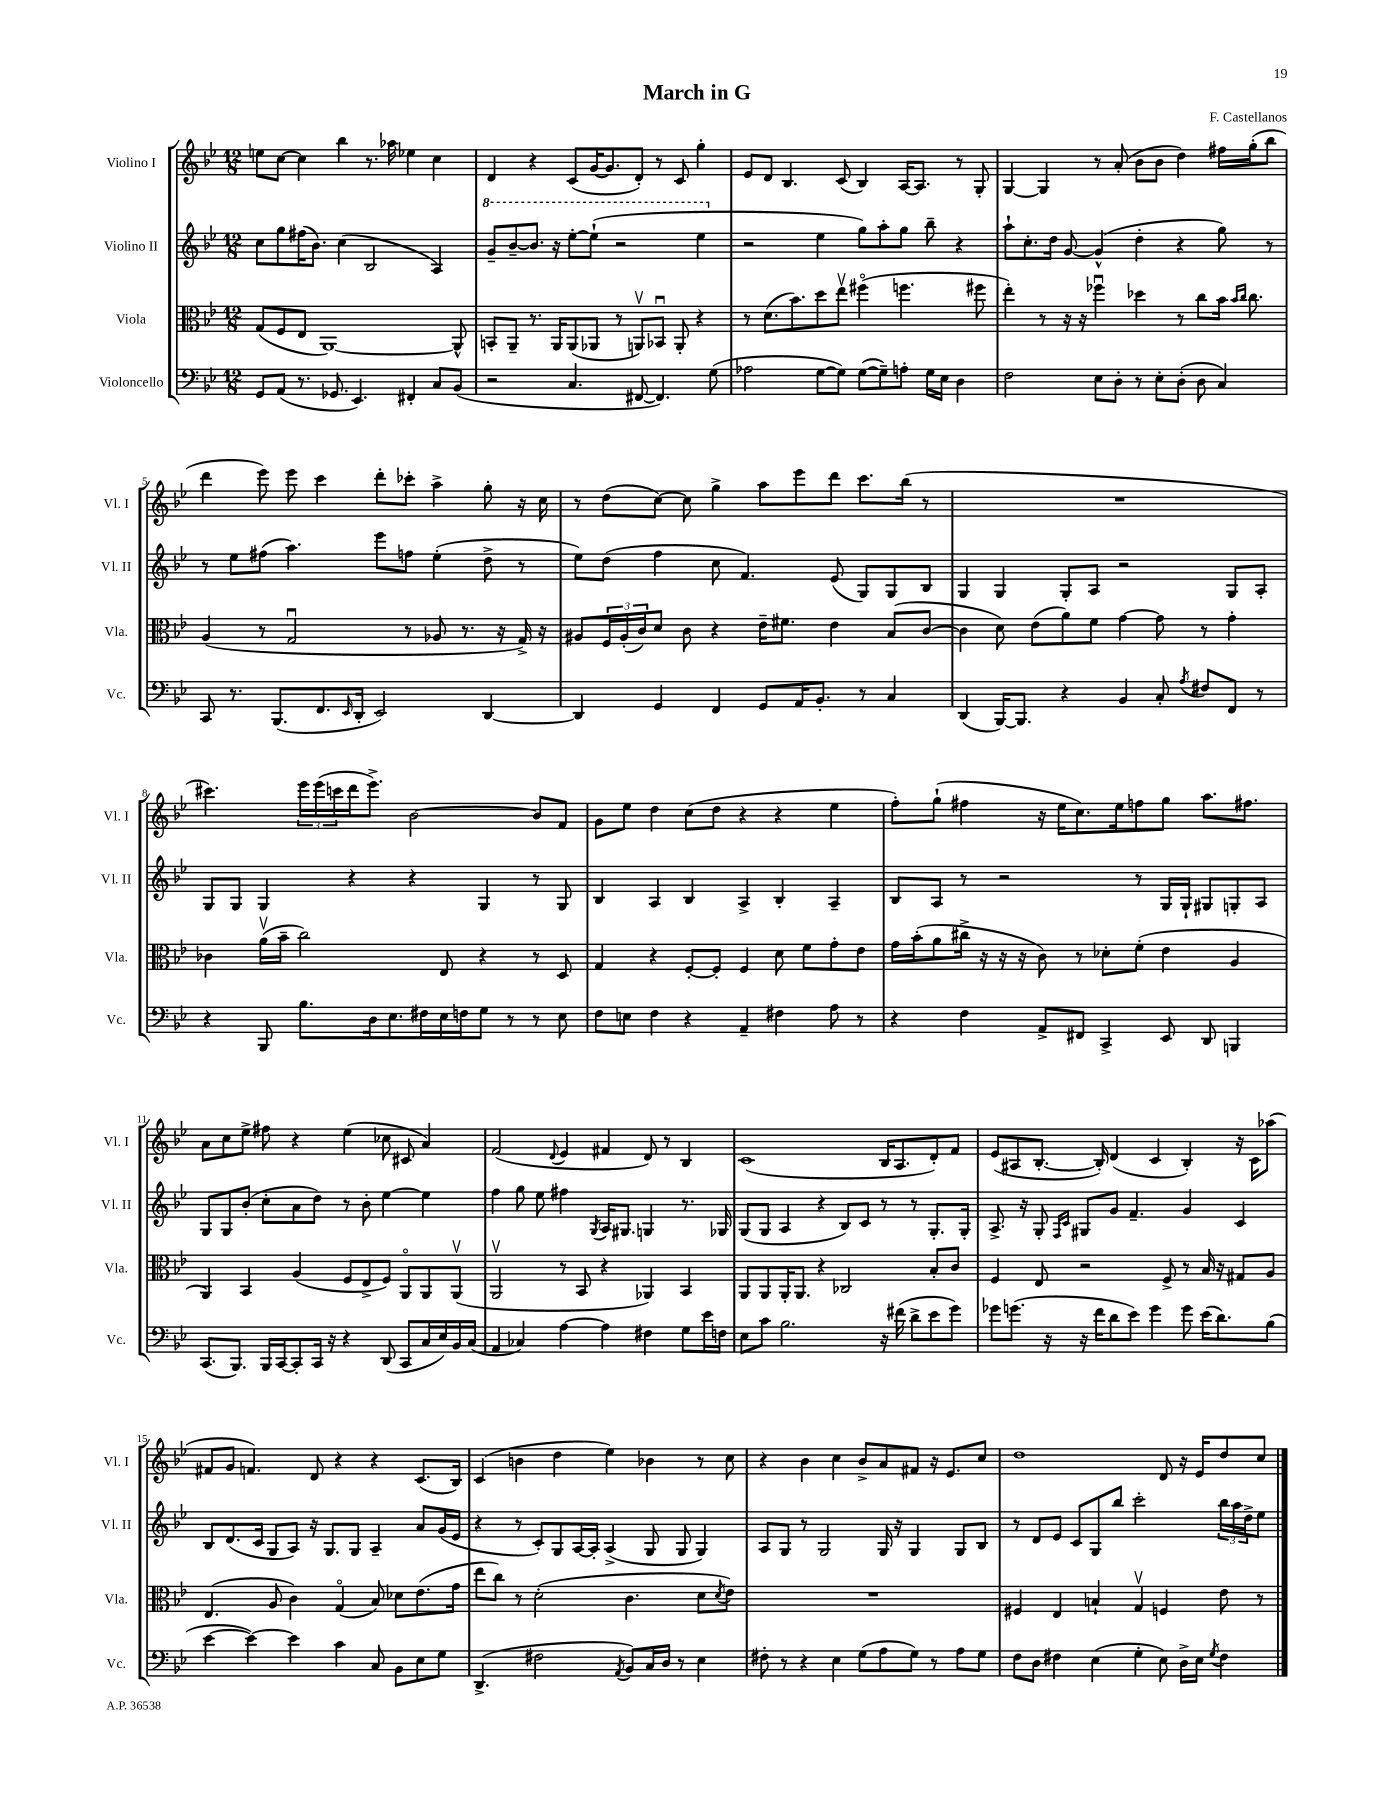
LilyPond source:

\header { title = "March in G" composer = "F. Castellanos" }
<<
\new StaffGroup <<
\new Staff = "s0" \with { instrumentName = "Violino I" shortInstrumentName = "Vl. I" } {
    \clef treble \key bes \major \numericTimeSignature \time 12/8
    e''8 c''8~ c''4 bes''4 r8. aes''16 ees''4 c''4 |
    d'4 r4 c'8( g'16~ g'8. d'8-.) r8 c'8 g''4-. |
    ees'8 d'8 bes4. c'8( bes4) a16~ a8. r8 g8-. |
    g4~ g4 r8 a'8-.( bes'8 bes'8 d''4) fis''16 g''16-.( bes''8 |
    d'''4 ees'''8) ees'''8 c'''4 d'''8-. ces'''8-. a''4-> g''8-. r16 c''16 |
    r8 d''8( c''8~) c''8 g''4-> a''8 ees'''8 d'''8 c'''8. bes''16( r8 |
    R1. |
    cis'''4.) \tuplet 3/2 { ees'''16 ees'''16( c'''16 } d'''16 ees'''8.->) bes'2~ bes'8 f'8 |
    g'8 ees''8 d''4 c''8( d''8 r4 r4 ees''4 |
    f''8-.) g''8-!( fis''4 r16 ees''16 c''8.) ees''16 f''8 g''8 a''8. fis''8. |
    a'8 c''8 ees''8-> fis''8 r4 ees''4( ces''8 cis'8 a'4) |
    f'2( \appoggiatura { d'8 } ees'4 fis'4 d'8) r8 bes4 |
    c'1( bes16 a8. d'8-.) f'8 |
    ees'8( ais8 bes8.~-. bes16-.) d'4( c'4 bes4-.) r16 c'16 aes''8( |
    fis'8 g'8 f'4.) d'8 r4 r4 c'8.( bes16) |
    c'4( b'4 d''4 ees''4) bes'4 r8 c''8 |
    r4 bes'4 c''4 bes'8-> a'8 fis'8 r16 ees'8. c''8 |
    d''1 d'8 r16 ees'16 d''8 c''8 \bar "|." |
}
\new Staff = "s1" \with { instrumentName = "Violino II" shortInstrumentName = "Vl. II" } {
    \clef treble \key bes \major \numericTimeSignature \time 12/8
    c''8 g''8 fis''16( bes'8.) c''4( bes2 a4) |
    \ottava #1 g''8-- bes''8~-- bes''8. r16 ees'''8~-. ees'''8-!( r2 ees'''4 \ottava #0 |
    r2 ees''4 g''8) a''8-. g''8 bes''8-- r4 |
    a''8-! c''8.-. d''16 g'8~ g'4-^( d''4-. r4 g''8) r8 |
    r8 ees''8 fis''8( a''4.) ees'''8 f''8 ees''4-.( d''8-> r8 |
    ees''8) d''8( f''4 c''8 f'4.) ees'8( g8) g8 bes8 |
    g4 g4 g8-. a8 r2 g8 a8-. |
    g8 g8 g4 r4 r4 g4 r8 g8 |
    bes4 a4 bes4 a4-> bes4-. a4-- |
    bes8 a8 r8 r2 r8 g16 g16-! gis8 g8-. a8 |
    g8 g8 bes'8-.( c''8-. a'8 d''8) r8 bes'8-. ees''4~ ees''4 |
    f''4 g''8 ees''8 fis''4 \acciaccatura { g8 } a16 gis8. g4 r8. ges16 |
    g8( g8 a4 r4 bes8) c'8 r8 r8 g8.-. g16-. |
    a8.-> r16 g8-. \grace { f16 c'16 } gis8 g'8 f'4.-- g'4 c'4 |
    bes8 d'8.( c'16 g8 a8) r16 g8. g8 a4-- a'8 g'16( ees'16 |
    r4 r8 c'8-.) g8 a16~ a16-. a4->( g8 g8 g4) |
    a8 g8 r8 g2 g16 r16 g4 g8 bes8 |
    r8 d'8 ees'8 c'8 g8 bes''8 c'''2-. \tuplet 3/2 { bes''16 a''16 d''16-> } ees''8 \bar "|." |
}
\new Staff = "s2" \with { instrumentName = "Viola" shortInstrumentName = "Vla." } {
    \clef alto \key bes \major \numericTimeSignature \time 12/8
    g8( f8 ees8 a,1~) a,8-^ |
    b,8-. a,8-- r8. a,16 a,8( aes,8 r8 a,8\upbow) bes,8\downbow a,8-. r4 |
    r8 d'8.( bes'8.) d''8 ees''8\upbow fis''4\flageolet( f''4. fis''8 |
    ees''4-.) r8 r16 r16 fes''4\downbow des''4 r8 c''8 bes'16 \grace { bes'16 c''16 } c''8. |
    a4( r8 g2\downbow r8 aes8 r8. r16 g16->) r16 |
    ais8 \tuplet 3/2 { f16 ais16-.( c'16) } d'8 c'8 r4 ees'16-- fis'8. ees'4 bes8( c'8~ |
    c'4 d'8) ees'8( a'8) f'8 g'4~ g'8 r8 g'4-. |
    ces'4 a'16\upbow( bes'16-- c''2) ees8 r4 r8 d8 |
    g4 r4 f8~-. f8-. f4 d'8 f'8 g'8-. ees'8 |
    g'16 bes'16-.( a'8 cis''16-> r16 r16 r16 c'8) r8 des'8-. f'8-.( ees'4 a4 |
    a,4) bes,4 a4( f8 ees8-> f8) a,8\flageolet a,8 a,8\upbow( |
    a,2\upbow r8 bes,8 r4 aes,4) bes,4 |
    a,8 a,8 a,16-. a,8. r4 ces2 bes8-. c'8 |
    f4 ees8 r2 f8-> r8 bes16 r16 gis8 a8 |
    ees4.( a8 c'4) g4\flageolet( bes8) des'8 ees'8.( g'16 |
    ees''8 c''8) r8 d'2-.( c'4. d'8 \acciaccatura { d'8 } ees'8) |
    R1. |
    fis4 ees4 b4-! g4\upbow f4 ees'8 r8 \bar "|." |
}
\new Staff = "s3" \with { instrumentName = "Violoncello" shortInstrumentName = "Vc." } {
    \clef bass \key bes \major \numericTimeSignature \time 12/8
    g,8 a,8( r8. ges,8. ees,4.) fis,4-. c8 bes,8( |
    r2 c4. fis,8~ fis,4.) g8( |
    aes2 g8~ g8) g8~( g8--) a8-. g16 ees16 d4 |
    f2 ees8 d8-. r8 ees8-. d8-.( d8 c4) |
    c,8 r8. bes,,8.( f,8. \grace { ees,16 } d,16-. ees,2) d,4~ |
    d,4 g,4 f,4 g,8 a,16 bes,8.-. r8 c4 |
    d,4( bes,,16~) bes,,8. r4 bes,4 c8-. \acciaccatura { a8 } fis8 f,8 r8 |
    r4 bes,,8 bes8. d16 ees8. fis16 ees16 f16 g8 r8 r8 ees8 |
    f8 e8 f4 r4 a,4-- fis4 a8 r8 |
    r4 f4 a,8-> fis,8 c,4-> ees,8 d,8 b,,4 |
    c,8.( bes,,8.) bes,,16 c,16~ c,8-. c,16 r16 r4 d,8( c,8 c16 ees16) bes,16 c16( |
    a,4 ces4) a4~ a4 fis4 g8 ees'16 f16 |
    ees8 c'8 bes2. r16 fis'16( d'8-> ees'8 g'8) |
    ges'8 g'8.( r16 r16 f'16 d'8 ees'8) g'4 g'8 ees'16( d'8.) bes8( |
    ees'4~ ees'4~) ees'4 c'4 c8 bes,8 ees8 g8 |
    d,4.->( fis2 \acciaccatura { a,8 } bes,8) c16 d16 r8 ees4 |
    fis8-. r8 r4 ees4 g8( a8 g8) r8 a8 g8 |
    f8 d8 fis4 ees4( g4-. ees8) d16-> ees16 \acciaccatura { g8 } fis4 \bar "|." |
}
>>
>>
